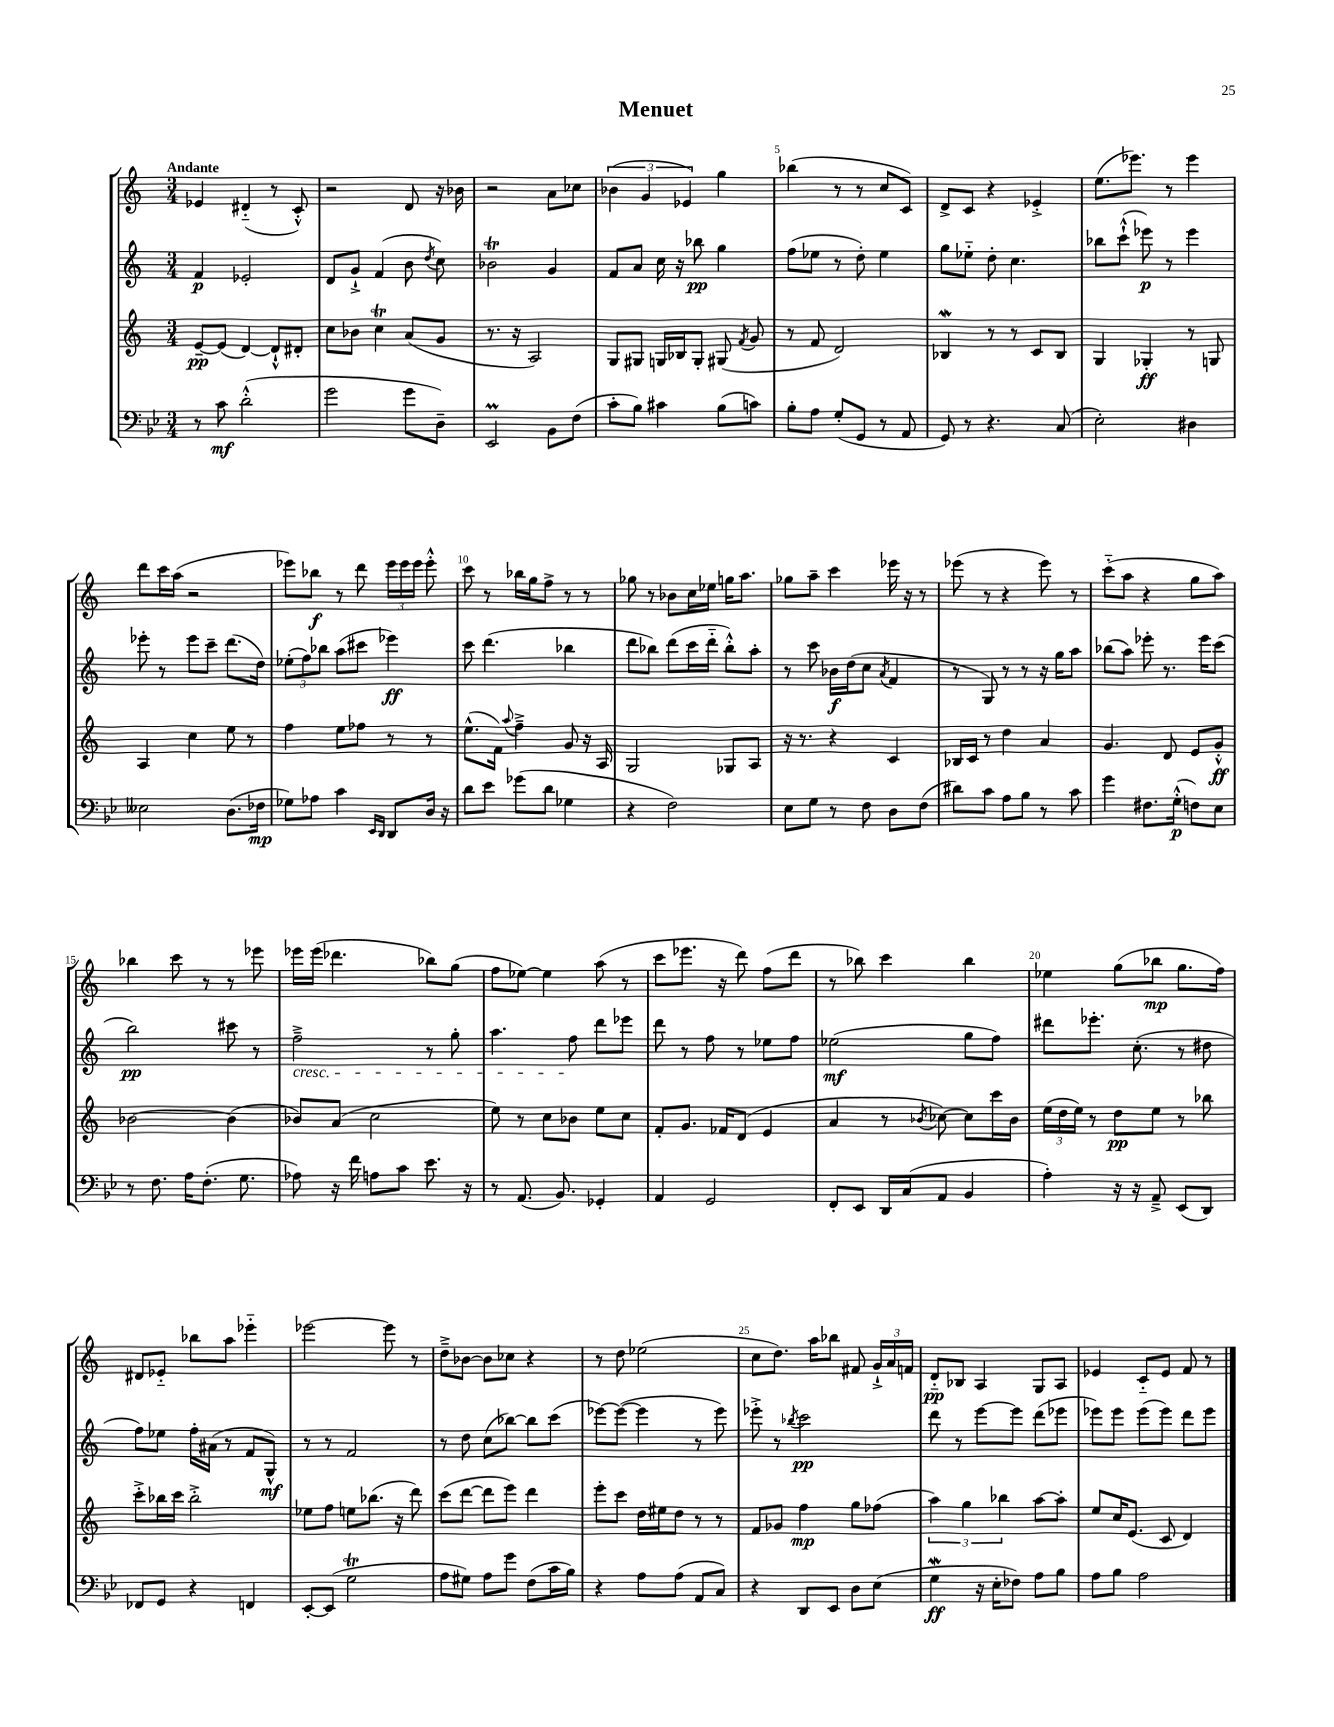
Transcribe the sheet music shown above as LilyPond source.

\header { title = "Menuet" }
<<
\new StaffGroup <<
\new Staff = "s0" {
    \clef treble \key c \major \numericTimeSignature \time 3/4 \tempo "Andante"
    \autoBeamOff ees'4 dis'4-_( r8 c'8-.-^) |
    r2 d'8 r16 bes'16 |
    r2 a'8[ ces''8] |
    \tuplet 3/2 { bes'4( g'4 ees'4) } g''4 |
    bes''4( r8 r8 c''8[ c'8]) |
    d'8[-> c'8] r4 ees'4-.-> |
    e''8.[( ees'''8.]) r8 ees'''4 |
    d'''8[ c'''16 a''16]( r2 |
    ees'''8[) bes''8]\f r8 d'''8 \tuplet 3/2 { ees'''16[ ees'''16 ees'''16] } ees'''8-.-^ |
    c'''8 r8 bes''16[ g''16 f''8]-> r8 r8 |
    ges''8 r8 bes'8[ c''16 ees''16] g''16[ a''8.] |
    ges''8[ a''8]-- c'''4 ees'''16 r16 r8 |
    ees'''8( r8 r4 ees'''8) r8 |
    c'''8[-_( a''8] r4 g''8[ a''8]) |
    bes''4 c'''8 r8 r8 ees'''8 |
    ees'''16[ ees'''16]( des'''4. bes''8[) g''8]( |
    f''8[ ees''8]~) ees''4 a''8( r8 |
    c'''8[ ees'''8.] r16 d'''8) f''8[( d'''8] |
    r8 bes''8) c'''4 bes''4 |
    ees''4 g''8[( bes''8]\mp g''8.[ f''16]) |
    dis'8[ ees'8]-_ bes''8[ a''8] ees'''4-_ |
    ees'''2~ ees'''8 r8 |
    d''8[---> bes'8]~ bes'8[ ces''8] r4 |
    r8 d''8 ees''2( |
    c''8[ d''8.]) a''16[ bes''8] fis'8 \tuplet 3/2 { g'16[-!-> a'16 f'16] } |
    d'8[-_\pp bes8] a4 g8[ a8] |
    ees'4 c'8[-_ ees'8] f'8 r8 \bar "|." |
}
\new Staff = "s1" {
    \clef treble \key c \major \numericTimeSignature \time 3/4
    \autoBeamOff f'4\p ees'2-. |
    d'8[ g'8]-!-> f'4( b'8 \acciaccatura { d''8 } c''8) |
    bes'2\trill g'4 |
    f'8[ a'8] c''16 r16 bes''8\pp g''4 |
    f''8[( ees''8] r8 d''8-.) ees''4 |
    g''8[ ees''8]-_ d''8-. c''4. |
    bes''8[ c'''8]-!-^( ees'''8\p) r8 ees'''4 |
    ees'''8-. r8 ees'''8[ c'''8]-- d'''8.[( d''16]) |
    \tuplet 3/2 { ees''8[-.( f''8) bes''8] } a''8[( cis'''8] ees'''4\ff) |
    c'''8 d'''4.( bes''4 |
    d'''8[ bes''8]) d'''8[( c'''16 d'''16]-_ bes''8[-.-^) a''8]-. |
    r8 c'''8 bes'16[\f d''16( c''8] \acciaccatura { a'8 } f'4 |
    r8 g8) r8 r8 r16 g''16[ a''8] |
    bes''8[( a''8]) ees'''8-. r8. ees'''16[ c'''8]( |
    b''2\pp) cis'''8 r8 |
    f''2--->\cresc r8 g''8-. |
    a''4. f''8\! d'''8[ ees'''8] |
    d'''8 r8 f''8 r8 ees''8[ f''8] |
    ees''2\mf( g''8[ f''8]) |
    dis'''8[ ees'''8.]-. c''8.-.( r8 dis''8 |
    f''8[) ees''8] f''16[-. ais'16]( r8 f'8[ g8]-^\mf) |
    r8 r8 f'2 |
    r8 d''8 c''8[( bes''8]~) bes''8[ c'''8]( |
    ees'''8[~) ees'''8]~( ees'''4 r8 ees'''8) |
    ees'''8-.-> r8 \acciaccatura { bes''8 } c'''2\pp |
    d'''8 r8 e'''8[~ e'''8] d'''8[( ees'''8] |
    ees'''8[) ees'''8] ees'''8[( ees'''8]) d'''8[ ees'''8] \bar "|." |
}
\new Staff = "s2" {
    \clef treble \key c \major \numericTimeSignature \time 3/4
    \autoBeamOff e'8[~--\pp e'8]( d'4~) d'8[-!-^ dis'8]-. |
    c''8[ bes'8] c''4\trill a'8[( g'8] |
    r8. r16 a2) |
    g8[ gis8] g16[ bes16 g8]-. gis8( \acciaccatura { f'8 } g'8 |
    r8 f'8 d'2) |
    bes4\mordent r8 r8 c'8[ bes8] |
    g4 ges4-.\ff r8 g8 |
    a4 c''4 e''8 r8 |
    f''4 e''8[ fes''8] r8 r8 |
    e''8.[-^( f'16]) \appoggiatura { a''8 } f''4---> g'8 r16 a16 |
    g2 ges8[ a8] |
    r16 r8. r4 c'4 |
    bes16[ c'16] r8 d''4 a'4 |
    g'4. d'8 e'8[ g'8]-.-^\ff |
    bes'2~ bes'4( |
    bes'8[) a'8]( c''2 |
    e''8) r8 c''8[ bes'8] e''8[ c''8] |
    f'8[-. g'8.] fes'16[ d'8]( e'4 |
    a'4 r8 \acciaccatura { bes'8 } ces''8~) ces''8[ c'''16 bes'16] |
    \tuplet 3/2 { e''16[( d''16 e''16]) } r8 d''8[\pp e''8] r8 bes''8 |
    c'''8[-.-> bes''16 c'''16] bes''2-.-> |
    ees''8[ f''8] e''8[ bes''8.]( r16 d'''8) |
    c'''8[( d'''8]~ d'''8[ e'''8]) d'''4 |
    e'''8[-. c'''8] d''16[ eis''16 d''8] r8 r8 |
    f'8[ ges'8] f''4\mp g''8[ fes''8]( |
    \tuplet 3/2 { a''4) g''4 bes''4 } a''8[~ a''8]-. |
    e''8[ c''16 e'8.]( c'8 d'4) \bar "|." |
}
\new Staff = "s3" {
    \clef bass \key bes \major \numericTimeSignature \time 3/4
    \autoBeamOff r8 c'8\mf d'2-.-^( |
    g'2 g'8[ d8]--) |
    ees,2\prall bes,8[ f8]( |
    c'8[-. bes8]) cis'4 bes8[( c'8]) |
    bes8[-. a8] g8[-.( g,8] r8 a,8 |
    g,8) r8 r4. c8( |
    ees2-.) dis4 |
    eeses2 d8.[( fes16]\mp |
    ges8[) aes8] c'4 \grace { ees,16[ d,16] } d,8[ d16] r16 |
    d'8[ ees'8] ges'8[( d'8] ges4 |
    r4 f2) |
    ees8[ g8] r8 f8 d8[ f8]( |
    dis'8[) c'8] a8[ bes8] r8 c'8 |
    g'4 fis8.[ g16]-.-^\p( f8[) ees8] |
    r8 f8. a16[ f8.]-.( g8. |
    aes8) r16 f'16 a8[ c'8] ees'8. r16 |
    r8 a,8.( bes,8.) ges,4-. |
    a,4 g,2 |
    f,8[-. ees,8] d,16[ c16( a,8] bes,4 |
    a4-.) r16 r16 a,8---> ees,8[( d,8]) |
    fes,8[ g,8] r4 f,4 |
    ees,8[~-. ees,8]( g2\trill |
    a8[ gis8]) a8[ g'8] f8[( c'16 bes16]) |
    r4 a8[ a8]( a,8[ c8]) |
    r4 d,8[ ees,8] d8[ ees8]( |
    g4\mordent\ff r16 ees16[-. fes8]) a8[ bes8] |
    a8[ bes8] a2 \bar "|." |
}
>>
>>
\layout { \context { \Score \override BarNumber.break-visibility = ##(#f #t #t) barNumberVisibility = #(every-nth-bar-number-visible 5) } }
